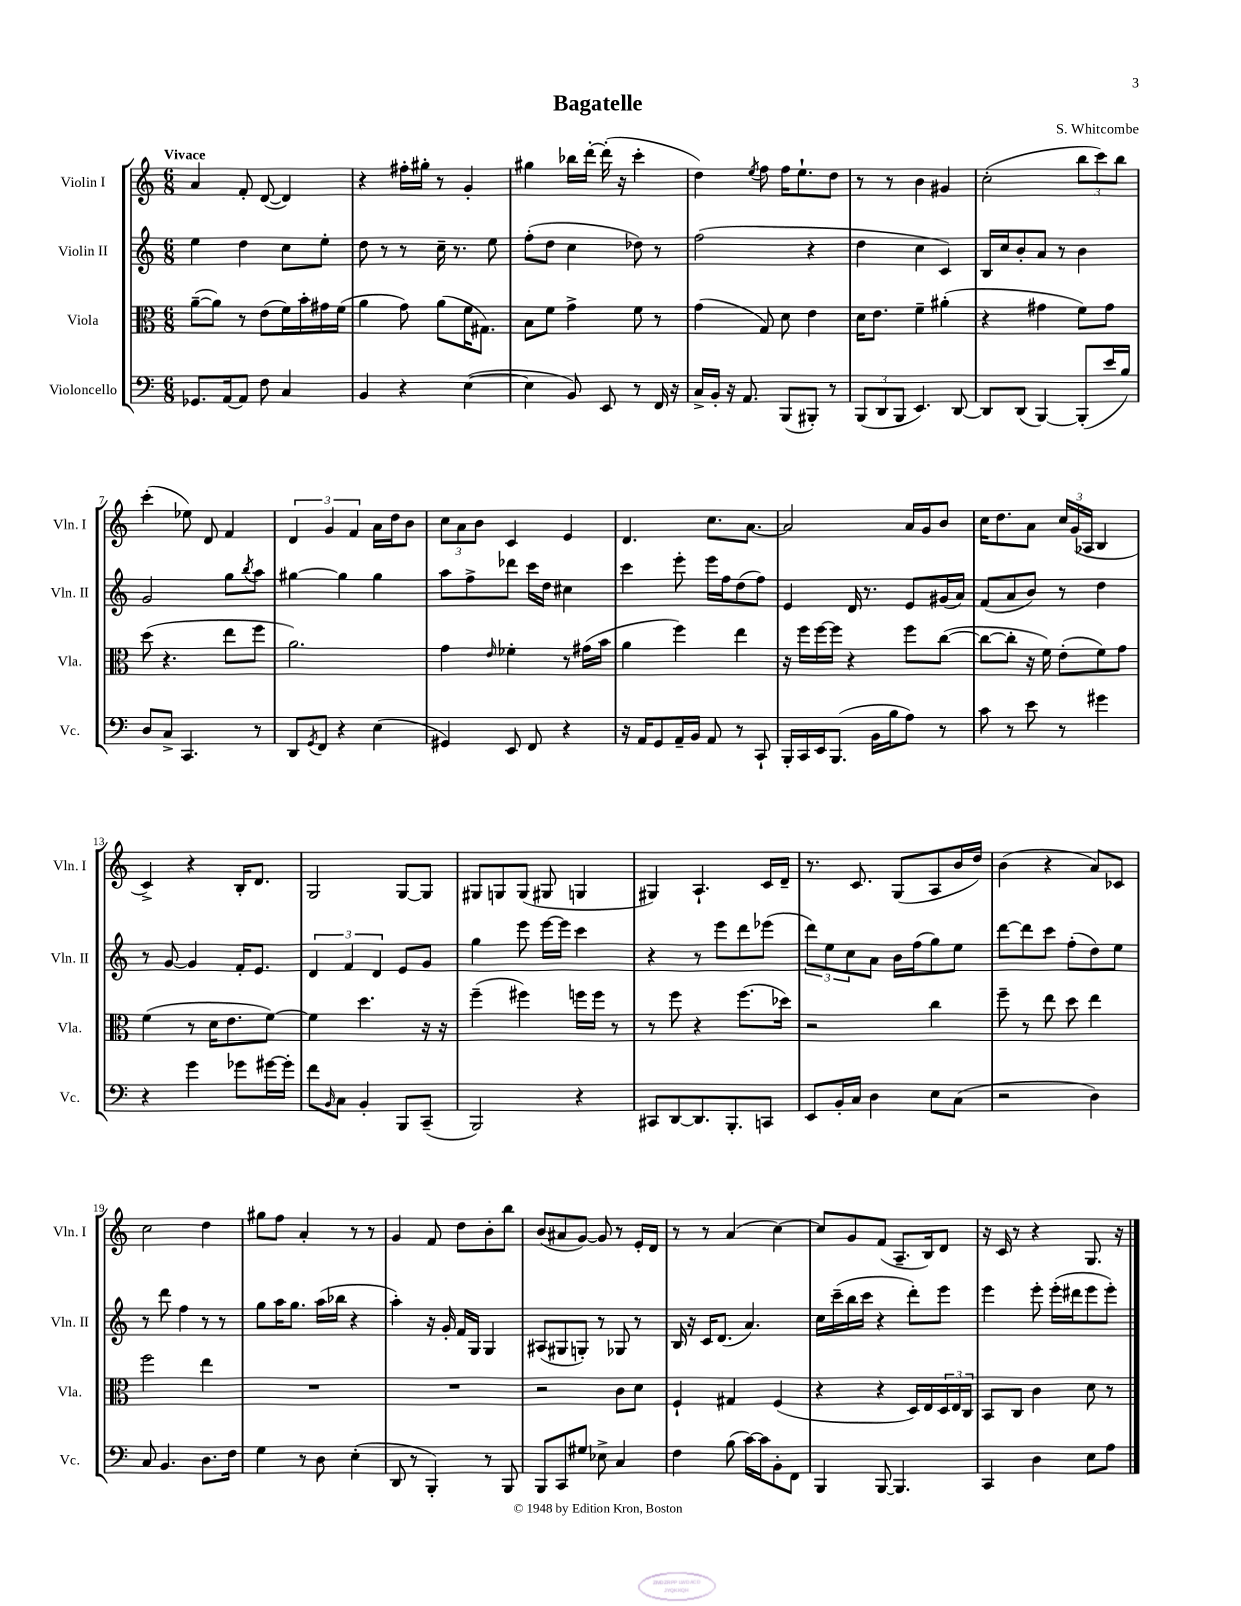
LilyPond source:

\header { title = "Bagatelle" composer = "S. Whitcombe" }
<<
\new StaffGroup <<
\new Staff = "s0" \with { instrumentName = "Violin I" shortInstrumentName = "Vln. I" } {
    \clef treble \key c \major \numericTimeSignature \time 6/8 \tempo "Vivace"
    a'4 f'8-. d'8~( d'4) |
    r4 fis''16-. gis''16-. r8 g'4-. |
    gis''4 bes''16 d'''16~-. d'''16-.( r16 c'''4-. |
    d''4) \acciaccatura { e''8 } f''8 f''16 e''8.-! d''8 |
    r8 r8 b'4 gis'4 |
    c''2-.( \tuplet 3/2 { b''8 c'''8) b''8 } |
    c'''4-.( ees''8) d'8 f'4 |
    \tuplet 3/2 { d'4 g'4 f'4 } a'16 d''16 b'8 |
    \tuplet 3/2 { c''8 a'8 b'8 } c'4 e'4 |
    d'4. c''8. a'8.~ |
    a'2 a'16 g'16 b'8 |
    c''16 d''8. a'8 \tuplet 3/2 { c''16 g'16( aes16 } b4 |
    c'4->) r4 b16-. d'8. |
    g2 g8~ g8 |
    gis8 g8 g8( gis8 g4 |
    gis4) a4.-! c'16 d'16-- |
    r8. c'8. g8( a8 b'16 d''16) |
    b'4( r4 a'8) ces'8 |
    c''2 d''4 |
    gis''8 f''8 a'4-. r8 r8 |
    g'4 f'8 d''8 b'8-. b''8 |
    b'8( ais'8 g'8~) g'8 r8 e'16-. d'16 |
    r8 r8 a'4( c''4~) |
    c''8 g'8 f'8( a8.-- b16) d'8 |
    r16 c'16 r8 r4 g8. r16 \bar "|." |
}
\new Staff = "s1" \with { instrumentName = "Violin II" shortInstrumentName = "Vln. II" } {
    \clef treble \key c \major \numericTimeSignature \time 6/8
    e''4 d''4 c''8 e''8-. |
    d''8 r8 r8 c''16-- r8. e''8 |
    f''8-.( d''8 c''4 des''8) r8 |
    f''2( r4 |
    d''4 c''4 c'4) |
    b16 c''16 b'8-. a'8 r8 b'4 |
    g'2 g''8 \acciaccatura { b''8 } a''8 |
    gis''4~ gis''4 gis''4 |
    a''8 f''8-> des'''8 c'''16 d''16 cis''4 |
    c'''4 e'''8-. e'''16 f''16 d''8( f''8) |
    e'4 d'16 r8. e'8 gis'16( a'16) |
    f'8( a'8 b'8) r8 d''4 |
    r8 g'8~ g'4 f'16-. e'8. |
    \tuplet 3/2 { d'4 f'4 d'4 } e'8 g'8 |
    g''4 e'''8 e'''16~ e'''16 c'''4 |
    r4 r8 e'''8 d'''8 ees'''8( |
    \tuplet 3/2 { d'''8) e''8 c''8 } a'8 b'16 f''16( g''8) e''8 |
    d'''8~ d'''8 c'''8 f''8-.( d''8) e''8 |
    r8 d'''8 f''4 r8 r8 |
    g''8 a''16 g''8. a''16( bes''16 r4 |
    a''4-.) r16 g'16-. f'16 g16 g4 |
    ais8( gis8 g8-.) r8 ges8 r8 |
    b16 r16 c'16 d'8.( a'4.) |
    c''16 c'''16--( b''16 c'''16 r4 d'''8-.) e'''8 |
    e'''4 e'''8-. e'''16-.( dis'''16 e'''8 e'''8-.) \bar "|." |
}
\new Staff = "s2" \with { instrumentName = "Viola" shortInstrumentName = "Vla." } {
    \clef alto \key c \major \numericTimeSignature \time 6/8
    a'8~--( a'8) r8 e'8( f'16) b'16-. gis'16 f'16( |
    a'4 g'8) a'8( f'16 gis8.) |
    b8 f'8 g'4-> f'8 r8 |
    g'4( g8) d'8 e'4 |
    d'16 e'8. f'4-- ais'4-.( |
    r4 gis'4 f'8) gis'8 |
    d''8( r4. e''8 f''8 |
    a'2.) |
    g'4 \grace { e'16 } fes'4-. r8 gis'16( b'16 |
    a'4 f''4) e''4 |
    r16 f''16 f''16~ f''16 r4 f''8 c''8~( |
    c''8~ c''8-. r16 f'16) e'8-.( f'8) g'8 |
    f'4( r8 d'16 e'8. f'8~) |
    f'4 d''4. r16 r16 |
    f''4--( fis''4) f''16 f''16 r8 |
    r8 f''8 r4 f''8.( des''16) |
    r2 c''4 |
    f''8-- r8 e''8 d''8 e''4 |
    f''2 e''4 |
    R2. |
    R2. |
    r2 c'8 d'8 |
    f4-! gis4 f4( |
    r4 r4 d16) e16 \tuplet 3/2 { d16 e16 c16 } |
    b,8 c8 c'4 d'8 r8 \bar "|." |
}
\new Staff = "s3" \with { instrumentName = "Violoncello" shortInstrumentName = "Vc." } {
    \clef bass \key c \major \numericTimeSignature \time 6/8
    ges,8. a,16~ a,8 f8 c4 |
    b,4 r4 e4~( |
    e4 b,8) e,8 r8 f,16 r16 |
    c16-> b,16-. r16 a,8. b,,8( bis,,8-.) r8 |
    \tuplet 3/2 { b,,8( d,8 b,,8 } e,4.) d,8~ |
    d,8 d,8( b,,4~) b,,8-.( e'16 b16) |
    d8 c8-> c,4. r8 |
    d,8 \acciaccatura { g,8 } f,8 r4 e4( |
    gis,4) e,8 f,8 r4 |
    r16 a,16 g,8 a,16-- b,16 a,8 r8 c,8-! |
    b,,16-. c,16 e,16 b,,8.( b,16 b16 a8) r8 |
    c'8 r8 e'8 r8 gis'4 |
    r4 g'4 ges'8 gis'16~ gis'16-. |
    f'8 \grace { b,16 } c8 b,4-. b,,8 c,8--( |
    b,,2) r4 |
    cis,8 d,8~ d,8. b,,8.-. c,8 |
    e,8 b,16-. c16 d4 e8 c8( |
    r2 d4) |
    c8 b,4. d8. f16 |
    g4 r8 d8 e4-.( |
    d,8 r8 b,,4-.) r8 b,,8 |
    b,,8 c,8 gis8 ees8-> c4 |
    f4 b8( c'16~) c'16 b,8-. f,8 |
    b,,4 b,,8~ b,,4. |
    c,4 d4 e8 a8 \bar "|." |
}
>>
>>
